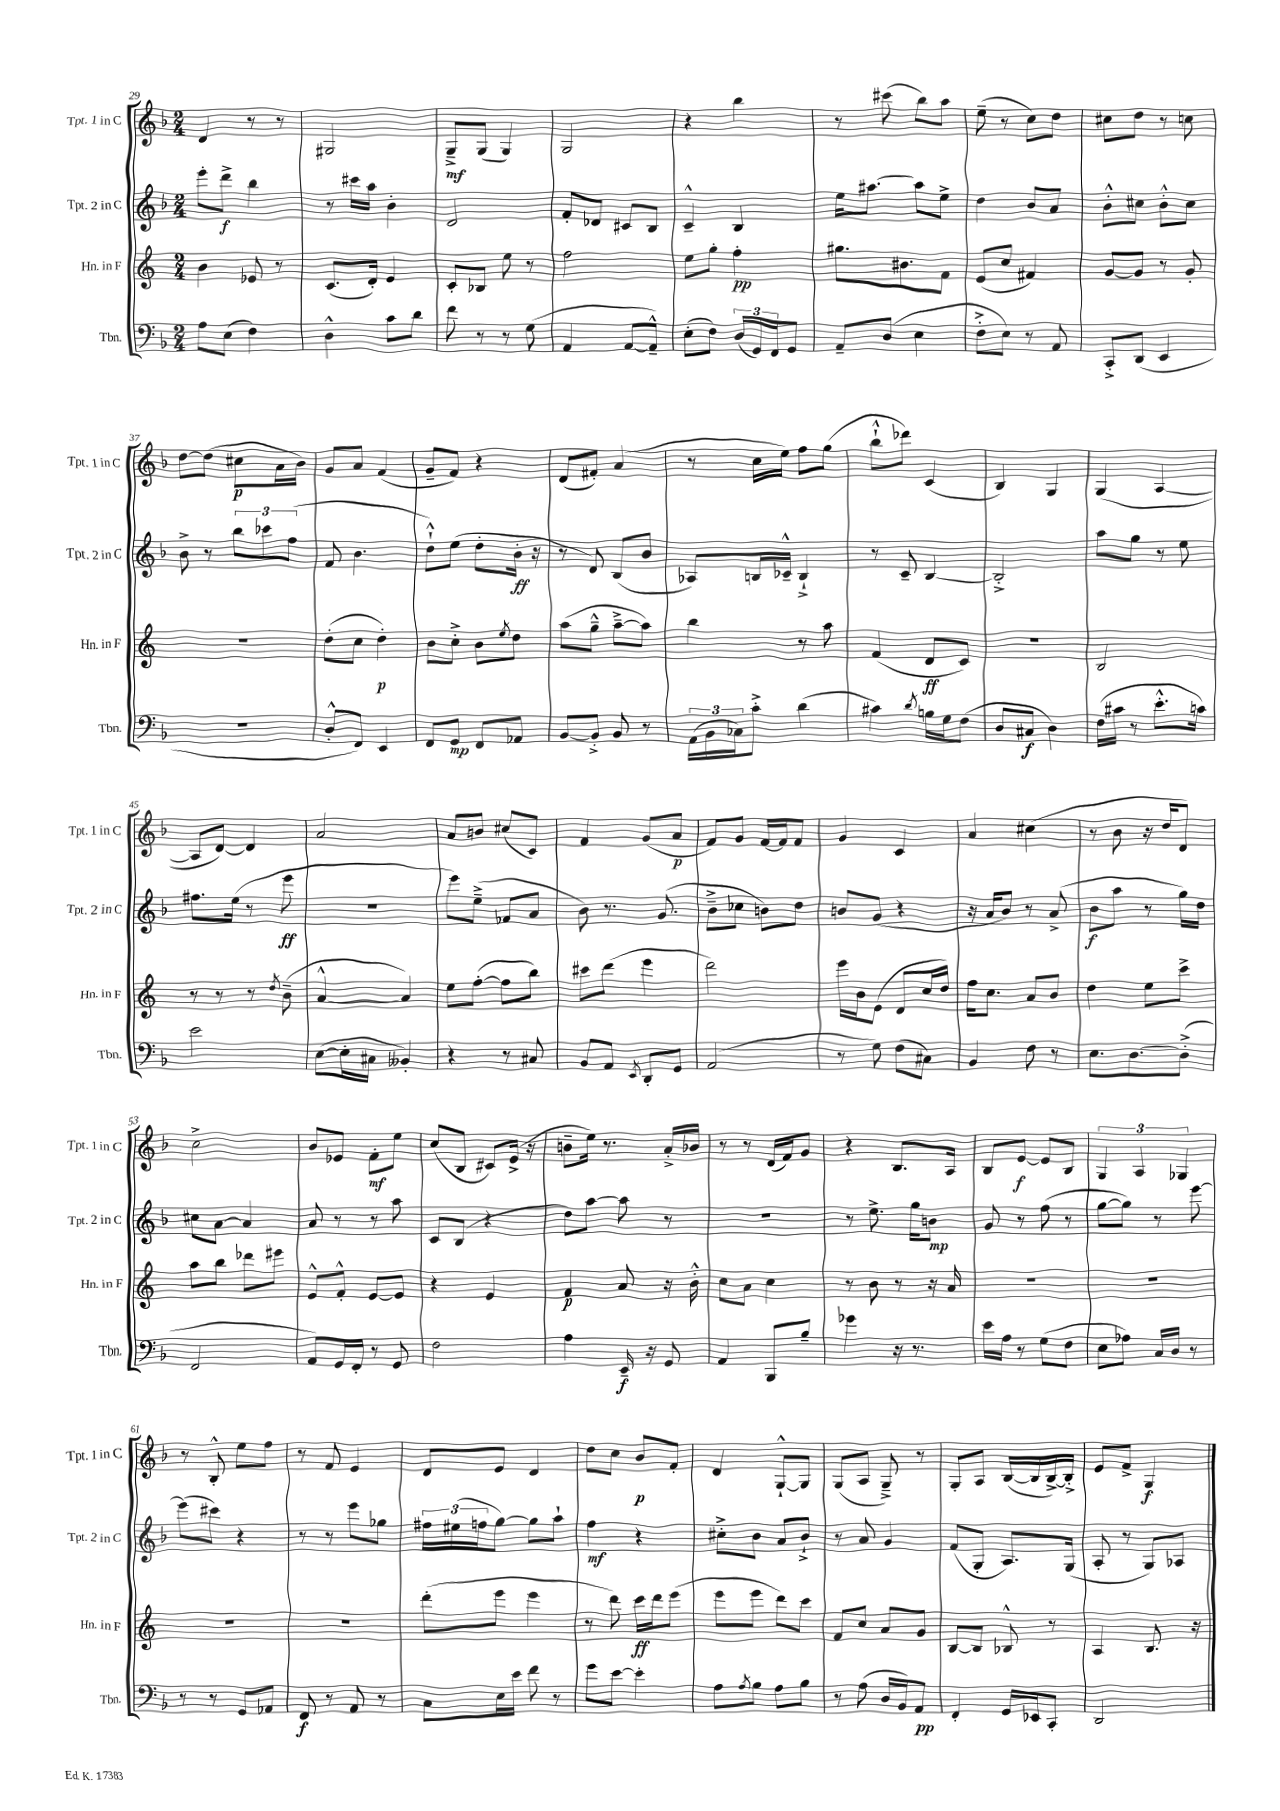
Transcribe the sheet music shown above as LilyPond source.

<<
\new StaffGroup <<
\new Staff = "s0" \with { instrumentName = "Tpt. 1 in C" shortInstrumentName = "Tpt. 1 in C" } {
    \clef treble \key f \major \numericTimeSignature \time 2/4
    d'4 r8 r8 |
    gis2 |
    g8--->\mf g8( g4) |
    g2 |
    r4 bes''4 |
    r8 cis'''8( bes''8) a''8 |
    e''8--( r8 c''8) d''8 |
    cis''8 d''8 r8 c''8 |
    d''8~ d''8( cis''8\p a'16 bes'16) |
    g'8 a'8 f'4( |
    g'8-- f'8) r4 |
    d'8( fis'8-.) a'4( |
    r8 c''16 e''16) f''8 g''8( |
    bes''8-!-^ des'''8) c'4( |
    bes4) g4 |
    g4( a4~ |
    a8 d'8~) d'4 |
    a'2 |
    a'8 b'8 cis''8( c'8) |
    f'4 g'8( a'8\p |
    f'8) g'8 f'16~ f'16 f'8 |
    g'4 c'4 |
    a'4 cis''4( |
    r8 bes'8 r16 d''16 d'8) |
    c''2-> |
    bes'8 ees'8 f'8-.\mf e''8 |
    c''8( bes8 cis'8) e'16->( r16 |
    b'8-- e''16) r8. a'16-.-> bes'16 |
    r8 r8 d'16( f'16) g'8 |
    r4 bes8. a16 |
    bes8 e'8~\f e'8 bes8 |
    \tuplet 3/2 { g4 a4 ges4 } |
    r8 bes8-.-^ e''8 f''8 |
    r8 f'8 e'4 |
    d'8 e'8 d'4 |
    d''8 c''8 bes'8\p f'8-. |
    d'4 g8~-!-^ g8 |
    g8( a8 g8--->) r8 |
    g8-. a8 bes16~( bes16 bes16~->) bes16-.-> |
    e'8 f'8-> g4\f \bar "|." |
}
\new Staff = "s1" \with { instrumentName = "Tpt. 2 in C" shortInstrumentName = "Tpt. 2 in C" } {
    \clef treble \key f \major \numericTimeSignature \time 2/4
    e'''8-. d'''8->\f bes''4 |
    r8 cis'''16 a''16 bes'4-. |
    d'2 |
    f'8-. des'8 cis'8 bes8 |
    c'4---^ bes4 |
    e''16 ais''8.~ ais''8 e''8-> |
    d''4 bes'8 a'8 |
    bes'8-.-^ cis''8 bes'8-.-^ cis''8 |
    bes'8-> r8 \tuplet 3/2 { bes''8 ces'''8 f''8( } |
    f'8 bes'4. |
    d''8-!-^) e''8( d''8-. bes'16-.\ff r16 |
    r8 d'8) bes8( bes'8 |
    aes8) b16 ces'16---^ b4-!-> |
    r8 c'8-- bes4~ |
    bes2-.-> |
    a''8 g''8 r8 e''8 |
    fis''8. e''16( r8 e'''8\ff |
    r2 |
    e'''8) e''8--->( fes'8 a'8 |
    bes'8) r8. g'8.( |
    bes'8---> ces''8 b'8) d''8 |
    b'8 g'8( r4 |
    r16 a'16 bes'8) r8 a'8->( |
    bes'8\f a''8 r8 g''16) d''16 |
    cis''8 a'8~ a'4 |
    a'8 r8 r8 a''8 |
    c'8 bes8( r4 |
    d''8) a''8~ a''8 r8 |
    R2 |
    r8 e''8.-> g''16 b'8\mp |
    g'8 r8 f''8( r8 |
    g''8~ g''8) r8 e'''8~ |
    e'''8( cis'''8) r4 |
    r8 r8 e'''8 ges''8 |
    \tuplet 3/2 { fis''16 eis''16( f''16 } g''8~) g''8 a''8-! |
    f''4\mf r4 |
    cis''8-.-> bes'8 a'8 bes'8-!-> |
    r8 a'8 g'4 |
    f'8( g8-. a8.) g16( |
    a8-. r8 g8) aes8 \bar "|." |
}
\new Staff = "s2" \with { instrumentName = "Hn. in F" shortInstrumentName = "Hn. in F" } {
    \clef treble \key c \major \numericTimeSignature \time 2/4
    b'4 ees'8 r8 |
    c'8.( d'16-.) e'4 |
    c'8-. bes8 e''8 r8 |
    f''2 |
    e''8 g''8-. f''4-.\pp |
    gis''8. bis'8. f'8 |
    e'8( c''8 fis'4) |
    g'8~ g'8 r8 g'8-. |
    r2 |
    d''8-.( c''8 d''4-.\p) |
    b'8 c''8-.-> b'8 \acciaccatura { e''8 } d''8 |
    a''8( g''8---^ a''8~---> a''8) |
    b''4 r8 a''8 |
    f'4( d'8\ff c'8) |
    R2 |
    b2 |
    r8 r8 r8 \acciaccatura { d''8 } b'8--( |
    a'4~-^ a'4) |
    e''8 f''8~-.( f''8 b''8) |
    cis'''8 d'''8( e'''4 |
    d'''2) |
    e'''16 b'16 e'8( d'8 c''16 d''16) |
    f''16 c''8. a'8 b'8 |
    d''4 e''8 c'''8-> |
    a''8 b''8 des'''8 eis'''8 |
    e'8-^ f'8-.-^ e'8~ e'8 |
    r4 e'4 |
    f'4\p a'8 r16 b'16-.-^ |
    c''8 a'8 c''4 |
    r8 b'8 r8 r16 a'16 |
    R2 |
    R2 |
    R2 |
    R2 |
    d'''8-.( e'''8 e'''4 |
    r8 d'''8) c'''16\ff d'''16 e'''8( |
    e'''8 e'''8 d'''8) c'''8 |
    f'8 c''8 a'8 g'8 |
    b8~ b8 bes8-^ r8 |
    a4 b8. r16 \bar "|." |
}
\new Staff = "s3" \with { instrumentName = "Tbn." shortInstrumentName = "Tbn." } {
    \clef bass \key f \major \numericTimeSignature \time 2/4
    a8 e8( f4) |
    d4-^ c'8 d'8 |
    f'8 r8 r8 g8( |
    a,4 a,8~ a,8---^) |
    e8-.( f8) \tuplet 3/2 { d16( g,16) f,16 } g,8 |
    a,8-- d8( e4 |
    f8-.-> e8) r8 a,8 |
    c,8-.-> d,8( e,4 |
    r2 |
    d8-.-^ f,8) e,4 |
    f,8 g,8\mp f,8 aes,8 |
    bes,8~ bes,8-.-> bes,8 r8 |
    \tuplet 3/2 { a,16( bes,16 ces16) } c'8-.-> d'4( |
    cis'4) \acciaccatura { d'8 } b16 g16 f8( |
    d8 cis8\f d4) |
    f16( cis'16 r8 e'8.-.-^ c'16) |
    e'2 |
    e8~( e16-. cis16 beses,4-.) |
    r4 r8 cis8 |
    bes,8 a,8 \acciaccatura { e,8 } d,8-. g,8 |
    a,2( |
    r8 g8) f8( cis8) |
    bes,4 f8 r8 |
    e8. d8.~ d8-.->( |
    f,2 |
    a,8) g,16 f,16-. r8 g,8 |
    f2 |
    a4 e,16--\f r16 g,8 |
    a,4 bes,,8 bes8-- |
    ges'4 r16 r8. |
    e'16 a16 r8 g8( f8 |
    e8 aes8) c16 d16 r8 |
    r8 r8 g,8 aes,8 |
    f,8\f r8 a,8 r8 |
    c8 e16 e'16 f'8 r8 |
    g'8 e'8~ e'4-. |
    a8 \acciaccatura { a8 } bes8 a8 bes8 |
    r8 a8( d16 bes,16) a,8\pp |
    f,4-. g,16 ees,16 c,8-. |
    d,2 \bar "|." |
}
>>
>>
\layout { \context { \Score currentBarNumber = #29 } }
